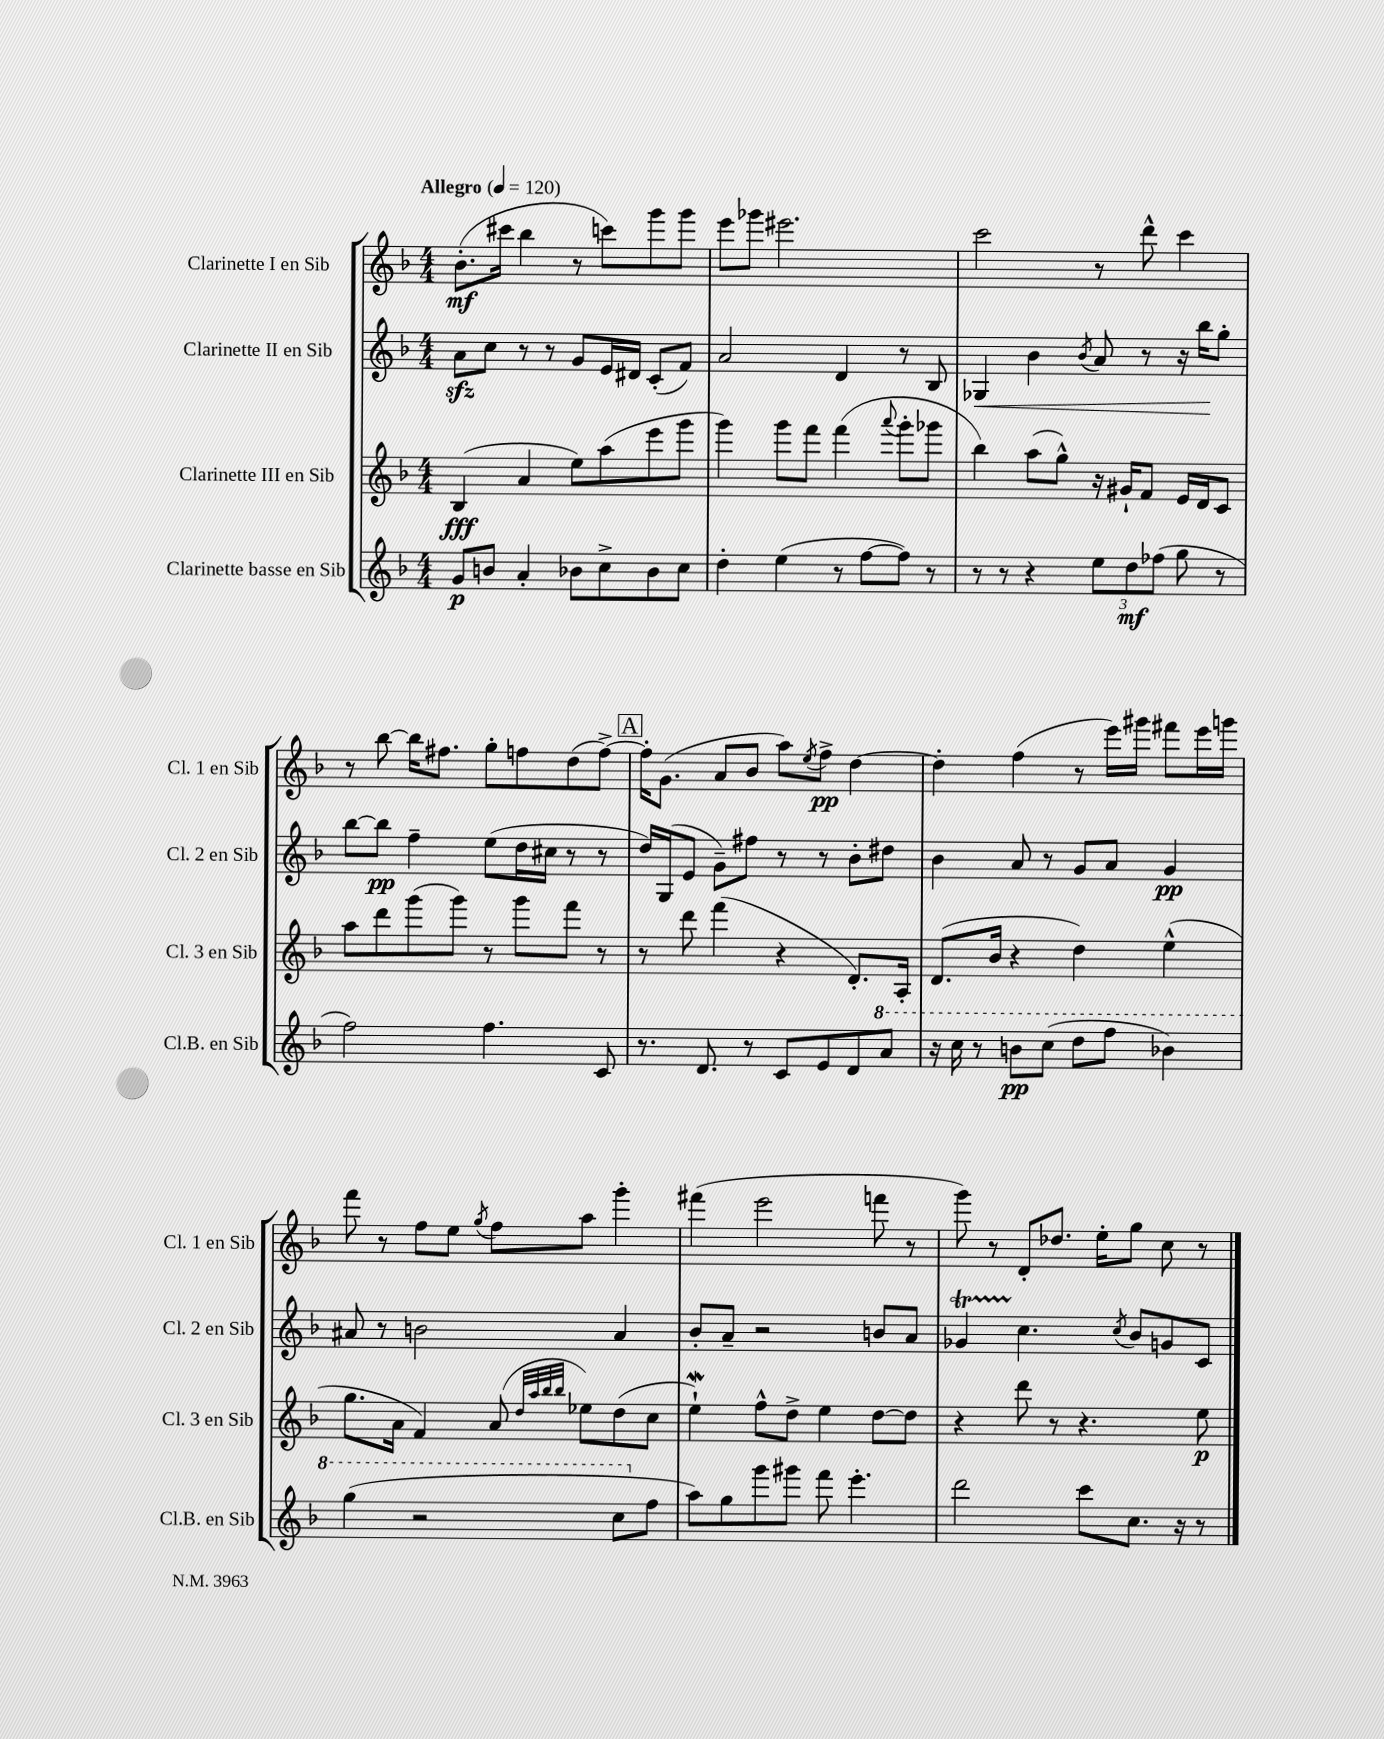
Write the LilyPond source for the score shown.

<<
\new StaffGroup <<
\new Staff = "s0" \with { instrumentName = "Clarinette I en Sib" shortInstrumentName = "Cl. 1 en Sib" } {
    \clef treble \key f \major \numericTimeSignature \time 4/4 \tempo "Allegro" 4 = 120
    bes'8.-.\mf( cis'''16 bes''4 r8 c'''8) g'''8 g'''8 |
    e'''8 ges'''8 eis'''2. |
    c'''2 r8 d'''8-^ c'''4 |
    r8 bes''8~ bes''16 fis''8. g''8-. f''8 d''8( f''8~->) |
    \mark \markup { \box "A" } f''16-. g'8.( a'8 bes'8 a''8) \acciaccatura { e''8 } f''8->\pp d''4~ |
    d''4-. f''4( r8 e'''16) gis'''16 fis'''8 e'''16 g'''16 |
    f'''8 r8 f''8 e''8 \acciaccatura { g''8 } f''8 a''8 g'''4-. |
    fis'''4( e'''2 f'''8 r8 |
    g'''8) r8 d'8-. des''8. e''16-. g''8 c''8 r8 \bar "|." |
}
\new Staff = "s1" \with { instrumentName = "Clarinette II en Sib" shortInstrumentName = "Cl. 2 en Sib" } {
    \clef treble \key f \major \numericTimeSignature \time 4/4
    a'8\sfz c''8 r8 r8 g'8 e'16 dis'16 c'8-.( f'8) |
    a'2 d'4 r8 bes8 |
    ges4\< bes'4 \acciaccatura { bes'8 } a'8 r8 r16 bes''16\! g''8-. |
    bes''8~ bes''8\pp f''4-- e''8( d''16 cis''16 r8 r8 |
    \mark \markup { \box "A" } d''16) g16( e'8 g'8--) fis''8 r8 r8 bes'8-. dis''8 |
    bes'4 a'8 r8 g'8 a'8 g'4\pp |
    ais'8 r8 b'2 ais'4 |
    bes'8-. a'8-- r2 b'8 a'8 |
    ges'4\startTrillSpan c''4.\stopTrillSpan \acciaccatura { c''8 } bes'8 g'8 c'8 \bar "|." |
}
\new Staff = "s2" \with { instrumentName = "Clarinette III en Sib" shortInstrumentName = "Cl. 3 en Sib" } {
    \clef treble \key f \major \numericTimeSignature \time 4/4
    bes4\fff( a'4 e''8) a''8( e'''8 g'''8 |
    g'''4) g'''8 f'''8 f'''4( \appoggiatura { a'''8 } g'''8-. ges'''8 |
    bes''4) a''8( g''8-^) r16 gis'16-! f'8 e'16 d'16 c'8 |
    a''8 d'''8 g'''8( g'''8) r8 g'''8 f'''8 r8 |
    \mark \markup { \box "A" } r8 d'''8 f'''4( r4 d'8.-.) a16-. |
    d'8.( bes'16 r4 d''4) e''4-^( |
    g''8. a'16 f'4) a'8( \grace { d''32 a''32 bes''32 bes''32 } ees''8) d''8( c''8 |
    e''4-!\mordent) f''8-^ d''8-> e''4 d''8~ d''8 |
    r4 d'''8 r8 r4. e''8\p \bar "|." |
}
\new Staff = "s3" \with { instrumentName = "Clarinette basse en Sib" shortInstrumentName = "Cl.B. en Sib" } {
    \clef treble \key f \major \numericTimeSignature \time 4/4
    g'8\p b'8 a'4-. bes'8 c''8-> bes'8 c''8 |
    d''4-. e''4( r8 f''8~ f''8) r8 |
    r8 r8 r4 \tuplet 3/2 { e''8 d''8\mf fes''8( } g''8 r8 |
    f''2) f''4. c'8 |
    \mark \markup { \box "A" } r8. d'8. r8 c'8 e'8 d'8 \ottava #1 a''8 |
    r16 c'''16 r8 b''8\pp c'''8( d'''8 f'''8 bes''4) |
    g'''4( r2 c'''8 \ottava #0 f''8 |
    a''8) g''8 g'''8 gis'''8 f'''8 e'''4.-. |
    d'''2 c'''8 c''8. r16 r8 \bar "|." |
}
>>
>>
\layout { \context { \Score \remove "Bar_number_engraver" } }
